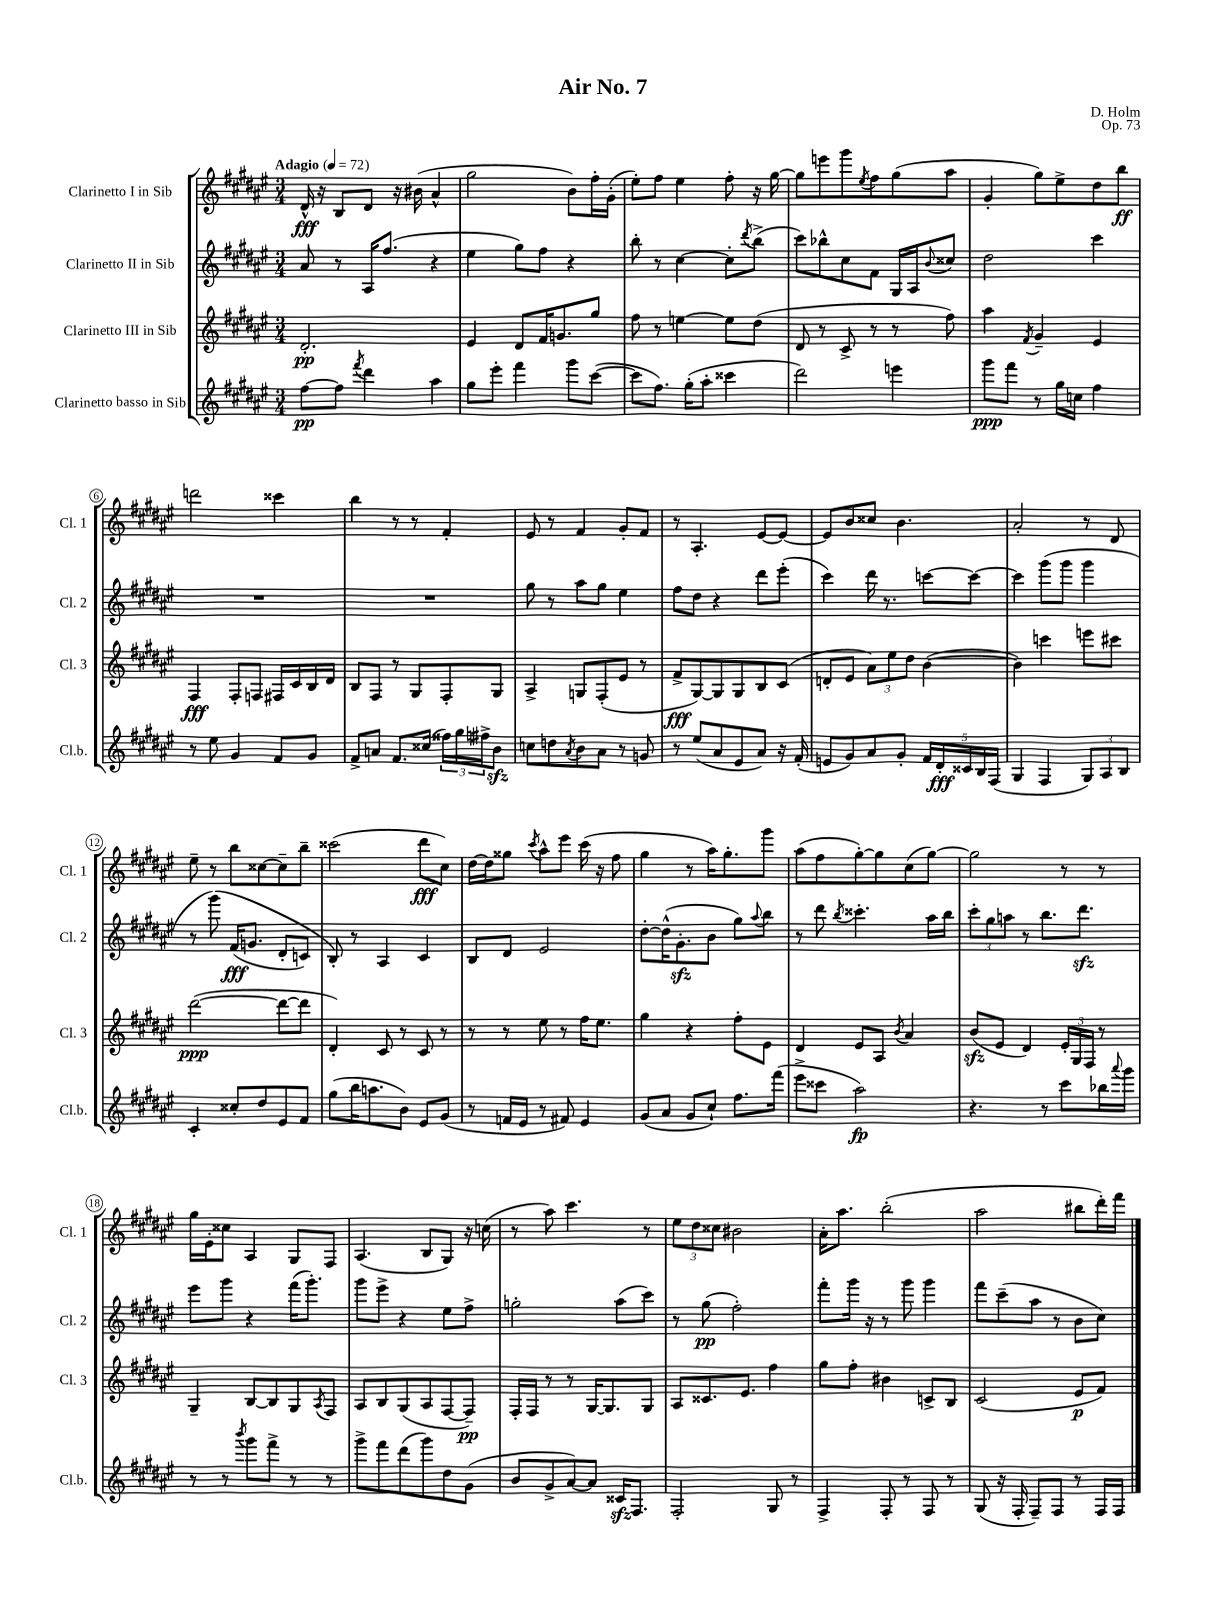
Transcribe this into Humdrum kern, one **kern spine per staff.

**kern	**dynam	**kern	**dynam	**kern	**dynam	**kern	**dynam
*part4	*part4	*part3	*part3	*part2	*part2	*part1	*part1
*staff4	*staff4	*staff3	*staff3	*staff2	*staff2	*staff1	*staff1
*I"Clarinetto basso in Sib	*	*I"Clarinetto III in Sib	*	*I"Clarinetto II in Sib	*	*I"Clarinetto I in Sib	*
*I'Cl.b.	*	*I'Cl. 3	*	*I'Cl. 2	*	*I'Cl. 1	*
*clefG2	*	*clefG2	*	*clefG2	*	*clefG2	*
*k[f#c#g#d#a#e#]	*	*k[f#c#g#d#a#e#]	*	*k[f#c#g#d#a#e#]	*	*k[f#c#g#d#a#e#]	*
*M3/4	*	*M3/4	*	*M3/4	*	*M3/4	*
*MM72	*	*MM72	*	*MM72	*	*MM72	*
=1	=1	=1	=1	=1	=1	=1	=1
!	!	!	!	!	!	!LO:TX:a:B:t=Adagio	!
[8ff#\L	pp	2.d#'/	pp	8a#/	.	16d#^^/	fff
.	.	.	.	.	.	16r	.
8ff#\J]	.	.	.	8r	.	8B/L	.
8qfff#/	.	.	.	.	.	.	.
4ddd#\	.	.	.	16A#/KL	.	8d#/J	.
.	.	.	.	(8.ff#/J	.	.	.
.	.	.	.	.	.	16r	.
.	.	.	.	.	.	(16b#X\	.
4aa#\	.	.	.	4r	.	4a#^^/	.
=2	=2	=2	=2	=2	=2	=2	=2
8gg#\L	.	4e#/	.	4ee#\	.	2gg#\	.
8eee#'\J	.	.	.	.	.	.	.
4fff#\	.	8d#/L	.	8gg#\L)	.	.	.
.	.	16f#/K	.	8ff#\J	.	.	.
.	.	8.gn/	.	.	.	.	.
8ggg#\L	.	.	.	4r	.	8b\L)	.
([8ccc#\J	.	8gg#/J	.	.	.	16ff#'\L	.
.	.	.	.	.	.	(16g#'\JJ	.
=3	=3	=3	=3	=3	=3	=3	=3
8ccc#\L]	.	8ff#\	.	8bb'\	.	8ee#'\L)	.
8.ff#\J)	.	8r	.	8r	.	8ff#\J	.
.	.	[4een\	.	[4cc#\	.	4ee#\	.
(16gg#'\KL	.	.	.	.	.	.	.
8aa#'\J	.	.	.	.	.	.	.
4ccc##X\	.	8ee\L]	.	8cc#'\L]	.	8ff#'\	.
.	.	.	.	8qddd#/	.	.	.
.	.	(8dd#\J	.	(8bb^\J	.	16r	.
.	.	.	.	.	.	[16gg#\	.
=4	=4	=4	=4	=4	=4	=4	=4
2ddd#\)	.	8d#/	.	8ccc#\L)	.	8gg#\L]	.
.	.	8r	.	8bb-X^^\	.	8eeen\	.
.	.	8c#^/	.	8cc#\	.	8ggg#\	.
.	.	.	.	.	.	8qee#/	.
.	.	8r	.	8f#\J	.	8ff#\	.
4eeen\	.	8r	.	16G#/LL	.	(8gg#\	.
.	.	.	.	16A#/J	.	.	.
.	.	.	.	8qqb/	.	.	.
.	.	8ff#\)	.	8cc##X/J	.	8aa#\J	.
=5	=5	=5	=5	=5	=5	=5	=5
8ggg#\L	ppp	4aa#\	.	2dd#\	.	4g#'/	.
8fff#\J	.	.	.	.	.	.	.
.	.	8qf#/	.	.	.	.	.
8r	.	4g#~/	.	.	.	8gg#\L)	.
16gg#\LL	.	.	.	.	.	8ee#^\	.
16ccn\JJ	.	.	.	.	.	.	.
4ff#\	.	4e#/	.	4ccc#\	.	8dd#\	.
.	.	.	.	.	.	8bb\J	ff
!!LO:LB:g=z
=6	=6	=6	=6	=6	=6	=6	=6
8r	.	4F#/	fff	2.r	.	2dddn\	.
8ee#\	.	.	.	.	.	.	.
4g#/	.	8F#'/L	.	.	.	.	.
.	.	8Fn/J	.	.	.	.	.
8f#/L	.	16F#X/LL	.	.	.	4ccc##X\	.
.	.	16c#/	.	.	.	.	.
8g#/J	.	16B/	.	.	.	.	.
.	.	16d#/JJ	.	.	.	.	.
=7	=7	=7	=7	=7	=7	=7	=7
8f#^/L	.	8B/L	.	2.r	.	4bb\	.
8an/J	.	8F#/J	.	.	.	.	.
8.f#/L	.	8r	.	.	.	8r	.
.	.	8G#/L	.	.	.	8r	.
(16cc##X/Jk	.	.	.	.	.	.	.
24ff##X\LL)	.	8F#'/	.	.	.	4f#'/	.
24gg#\	.	.	.	.	.	.	.
24ff#X^\J	.	.	.	.	.	.	.
8bzz\J	.	8G#/J	.	.	.	.	.
=8	=8	=8	=8	=8	=8	=8	=8
8ccn\L	.	4A#^/	.	8gg#\	.	8e#/	.
8ddn\	.	.	.	8r	.	8r	.
8qa#/	.	.	.	.	.	.	.
8b\	.	8Gn/L	.	8aa#\L	.	4f#/	.
8a#\J	.	(8F#'/	.	8gg#\J	.	.	.
8r	.	8e#/J	.	4ee#\	.	8g#'/L	.
8gn/	.	8r	.	.	.	8f#/J	.
=9	=9	=9	=9	=9	=9	=9	=9
8r	.	8f#^/L	fff	8ff#\L	.	8r	.
(8ee#/L	.	[8G#/)	.	8dd#\J	.	4.A#'/	.
8a#/	.	8G#/]	.	4r	.	.	.
8e#/	.	8G#/	.	.	.	.	.
8a#/J)	.	8B/	.	8ddd#\L	.	[8e#/L	.
16r	.	(8c#/J	.	(8eee#'\J	.	8e#/J_	.
(16f#'/	.	.	.	.	.	.	.
=10	=10	=10	=10	=10	=10	=10	=10
8en/L	.	8dn'/L	.	4ccc#\)	.	8e#/L]	.
8g#/)	.	8e#/J	.	.	.	8b/	.
8a#/	.	12a#\L)	.	16ddd#\	.	8cc##X/J	.
.	.	.	.	8.r	.	.	.
.	.	12ee#\	.	.	.	.	.
8g#'/J	.	.	.	.	.	4.b\	.
.	.	12dd#\J	.	.	.	.	.
20f#/LL	.	([4b\	.	[8cccn\L	.	.	.
20d#'/	fff	.	.	.	.	.	.
20c##X/	.	.	.	.	.	.	.
.	.	.	.	8ccc\J_	.	.	.
20B/	.	.	.	.	.	.	.
(20F#/JJ	.	.	.	.	.	.	.
=11	=11	=11	=11	=11	=11	=11	=11
4G#/	.	4b\])	.	4ccc\]	.	2a#'/	.
4F#/	.	4cccn\	.	(8ggg#\L	.	.	.
.	.	.	.	8ggg#\J	.	.	.
12G#/L)	.	8eeen\L	.	4ggg#\	.	8r	.
12A#/	.	.	.	.	.	.	.
.	.	8ccc#X\J	.	.	.	8d#/	.
12B/J	.	.	.	.	.	.	.
!!LO:LB:g=z
=12	=12	=12	=12	=12	=12	=12	=12
4c#'/	.	([2ddd#\	ppp	8r	.	8ee#~\	.
.	.	.	.	(8ggg#\)	.	8r	.
8cc##X'/L	.	.	.	(16f#/KL	fff	8bb\L	.
.	.	.	.	8.gn/J	.	.	.
8dd#/	.	.	.	.	.	[8cc##X\	.
8e#/	.	8ddd#\L_	.	8d#'/L	.	8cc##~\]	.
8f#/J	.	8ddd#\J]	.	8cn/J)	.	8bb~\J	.
=13	=13	=13	=13	=13	=13	=13	=13
(8gg#\L	.	4d#'/)	.	8B'/)	.	(2ccc##X\	.
16bb\K	.	.	.	8r	.	.	.
8.aan\	.	.	.	.	.	.	.
.	.	8c#/	.	4A#/	.	.	.
8b\J)	.	8r	.	.	.	.	.
8e#/L	.	8c#/	.	4c#/	.	8ddd#\L	fff
(8g#/J	.	8r	.	.	.	8cc#\J)	.
=14	=14	=14	=14	=14	=14	=14	=14
8r	.	8r	.	8B/L	.	[16dd#\LL	.
.	.	.	.	.	.	16dd#\J]	.
16fn/LL	.	8r	.	8d#/J	.	8gg##X\J	.
16e#/JJ	.	.	.	.	.	.	.
.	.	.	.	.	.	8qccc#/	.
8r	.	8ee#\	.	2e#/	.	8aa#^^\L	.
8f#X/)	.	8r	.	.	.	8eee#\J	.
4e#/	.	16ff#\KL	.	.	.	(16ccc#\	.
.	.	8.ee#\J	.	.	.	16r	.
.	.	.	.	.	.	8ff#\	.
=15	=15	=15	=15	=15	=15	=15	=15
(8g#/L	.	4gg#\	.	[8dd#'\L	.	4gg#\	.
8a#/J	.	.	.	(16dd#^^\K]	.	.	.
.	.	.	.	8.g#zz'\	.	.	.
8g#/L	.	4r	.	.	.	8r	.
8cc#`/J)	.	.	.	8b\J	.	16aa#\KL)	.
.	.	.	.	.	.	8.gg#'\	.
8.ff#\L	.	8ff#'\L	.	8gg#\L)	.	.	.
.	.	.	.	8qqaa#/	.	.	.
.	.	8e#\J	.	8bb\J	.	8ggg#\J	.
(16fff#\Jk	.	.	.	.	.	.	.
=16	=16	=16	=16	=16	=16	=16	=16
8eee#^\L	.	4d#/	.	8r	.	(8aa#\L	.
8ccc##X\J	.	.	.	8ddd#\	.	8ff#\	.
.	.	.	.	8qbb/	.	.	.
2aa#\)	fp	8e#/L	.	4.ccc##X'\	.	[8gg#'\)	.
.	.	8A#/J	.	.	.	8gg#\]	.
.	.	8qb/	.	.	.	.	.
.	.	4a#/	.	.	.	(8cc#\	.
.	.	.	.	16aa#\LL	.	[8gg#\J)	.
.	.	.	.	16bb\JJ	.	.	.
=17	=17	=17	=17	=17	=17	=17	=17
4.r	.	(8bzz/L	.	12ccc#'\L	.	2gg#\]	.
.	.	.	.	12gg#\	.	.	.
.	.	8e#/J	.	.	.	.	.
.	.	.	.	12aan\J	.	.	.
.	.	4d#/)	.	8r	.	.	.
8r	.	.	.	8.bb\L	.	.	.
8ccc#\L	.	24e#'/LL	.	.	.	8r	.
.	.	24G#/	.	.	.	.	.
.	.	.	.	8.ddd#zz\J	.	.	.
.	.	24F#/JJ	.	.	.	.	.
16bb-X\L	.	8r	.	.	.	8r	.
8qqaaa#/	.	.	.	.	.	.	.
16ggg#\JJ	.	.	.	.	.	.	.
!!LO:LB:g=z
=18	=18	=18	=18	=18	=18	=18	=18
8r	.	4G#~/	.	8eee#\L	.	16gg#\LL	.
.	.	.	.	.	.	16e#'\J	.
8r	.	.	.	8ggg#\J	.	8cc##X\J	.
8qbbb/	.	.	.	.	.	.	.
8ggg#\L	.	[8B/L	.	4r	.	4A#/	.
8fff#^\J	.	8B/]	.	.	.	.	.
8r	.	8G#/	.	(16fff#\KL	.	8G#/L	.
.	.	.	.	8.ggg#'\J)	.	.	.
.	.	8qA#/	.	.	.	.	.
8r	.	8F#/J	.	.	.	8F#/J	.
=19	=19	=19	=19	=19	=19	=19	=19
8ggg#^\L	.	8A#/L	.	8ggg#\L	.	(4.A#/	.
8fff#\	.	8B/	.	8eee#^\J	.	.	.
(8ddd#\	.	(8G#/	.	4r	.	.	.
8ggg#\)	.	8A#/	.	.	.	8B/L	.
8dd#\	.	[8F#/	.	8ee#\L	.	8G#/J)	.
(8g#\J	.	8F#~/J])	pp	8ff#^\J	.	16r	.
.	.	.	.	.	.	(16ccn\	.
=20	=20	=20	=20	=20	=20	=20	=20
8b/L	.	16F#'/LL	.	2ggn'\	.	8r	.
.	.	16F#/JJ	.	.	.	.	.
8g#^/	.	8r	.	.	.	8aa#\)	.
[8a#/)	.	8r	.	.	.	4.ccc#\	.
8a#/J]	.	[16G#/KL	.	.	.	.	.
.	.	8.G#/]	.	.	.	.	.
16c##Xzz/KL	.	.	.	(8aa#\L	.	.	.
8.F#/J	.	.	.	.	.	.	.
.	.	8G#/J	.	8ccc#\J)	.	8r	.
=21	=21	=21	=21	=21	=21	=21	=21
2F#'/	.	8A#/L	.	8r	.	12ee#\L	.
.	.	.	.	.	.	12dd#\	.
.	.	8.c##X/	.	(8gg#\	pp	.	.
.	.	.	.	.	.	12cc##X\J	.
.	.	.	.	2ff#'\)	.	2b#X\	.
.	.	8.e#/J	.	.	.	.	.
8G#/	.	4ff#\	.	.	.	.	.
8r	.	.	.	.	.	.	.
=22	=22	=22	=22	=22	=22	=22	=22
4F#^/	.	8gg#\L	.	8fff#'\L	.	16a#'\KL	.
.	.	.	.	.	.	8.aa#\J	.
.	.	8ff#'\J	.	16ggg#\Jk	.	.	.
.	.	.	.	16r	.	.	.
8F#'/	.	4b#X\	.	8r	.	(2bb'\	.
8r	.	.	.	8ggg#\	.	.	.
8F#/	.	8cn^/L	.	4ggg#\	.	.	.
8r	.	8B/J	.	.	.	.	.
=23	=23	=23	=23	=23	=23	=23	=23
(8G#/	.	(2c#/	.	8fff#\L	.	2aa#\	.
16r	.	.	.	(8ccc#~\	.	.	.
16F#'/	.	.	.	.	.	.	.
8F#~/L)	.	.	.	8aa#\J	.	.	.
8F#/J	.	.	.	8r	.	.	.
8r	.	8e#/L	p	8b\L	.	8bb#X\L	.
16F#/LL	.	8f#/J)	.	8cc#\J)	.	16ddd#'\L)	.
16F#/JJ	.	.	.	.	.	16fff#\JJ	.
==	==	==	==	==	==	==	==
*-	*-	*-	*-	*-	*-	*-	*-
